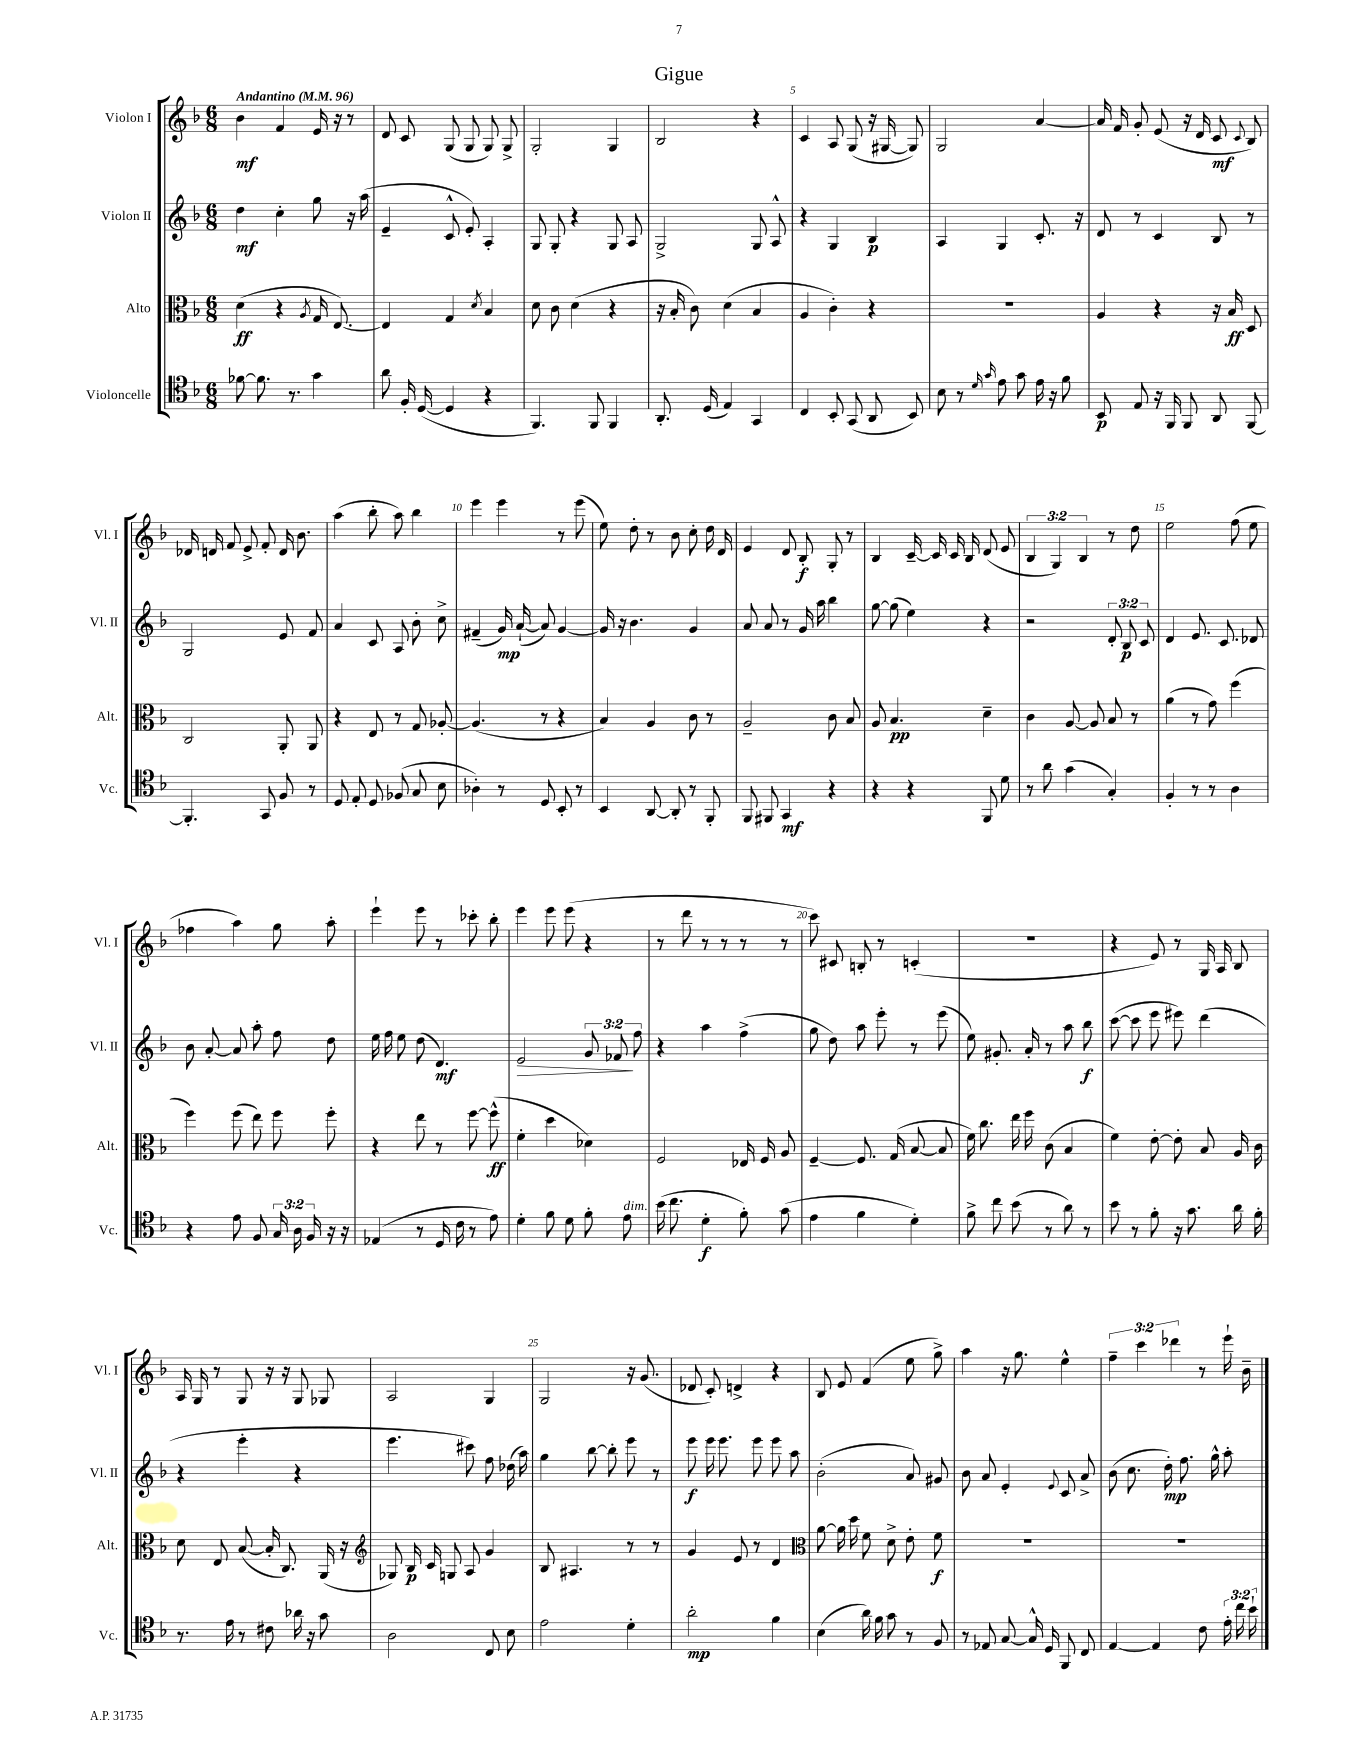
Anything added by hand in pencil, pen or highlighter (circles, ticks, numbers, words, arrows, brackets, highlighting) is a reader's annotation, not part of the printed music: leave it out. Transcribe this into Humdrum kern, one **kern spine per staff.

**kern	**kern	**kern	**kern
*staff4	*staff3	*staff2	*staff1
*clefC4	*clefC3	*clefG2	*clefG2
*k[b-]	*k[b-]	*k[b-]	*k[b-]
*M6/8	*M6/8	*M6/8	*M6/8
*MM96	*MM96	*MM96	*MM96
[8f-	(4d	4dd	4b-
8.f-]	.	.	.
.	4r	4cc'	4f
8.r	.	.	.
.	8qA	.	.
4g	16G	8gg	16e
.	[8.E)	.	16r
.	.	16r	8r
.	.	(16aa	.
=	=	=	=
8a	4E]	4e~	8d
16F'	.	.	8c
([16D	.	.	.
4D]	4G	8c^^	(8G
.	.	8e')	8G
.	8qd	.	.
4r	4B-	4A'	8G)
.	.	.	8G^
=	=	=	=
4.FF)	8d	8G	2G'
.	8c	8G'	.
.	(4d	4r	.
8FF	.	.	.
4FF	4r	8G	4G
.	.	8A	.
=	=	=	=
8.AA'	16r	2G^	2B-
.	16B-'	.	.
.	8c)	.	.
(16D	.	.	.
4E)	(4d	.	.
4GG	4B-	8G	4r
.	.	8A^^	.
=	=	=	=
4C	4A	4r	4c
8BB-'	4c')	4G	8A
(8GG	.	.	(8G
8AA	4r	4B-	16r
.	.	.	[16G#
8BB-)	.	.	8G#])
=	=	=	=
8B-	2.r	4A	2G
8r	.	.	.
16qqd	.	.	.
16qqg	.	.	.
8e	.	4G	.
8g	.	.	.
16e	.	8.c'	[4a
16r	.	.	.
8f	.	.	.
.	.	16r	.
=	=	=	=
8BB-	4A	8d	16a]
.	.	.	16f
8E	.	8r	8g'
16r	4r	4c	(8e
16FF	.	.	.
8FF	.	.	16r
.	.	.	16d
8AA	16r	8B-	8c
.	16B-	.	.
.	.	.	8qqc
[8FF	8D	8r	8B-)
=	=	=	=
4.FF']	2C	2G	16d-
.	.	.	16d
.	.	.	8f
.	.	.	8e^
8GG	.	.	8f'
8F	8AA'	8e	16d
.	.	.	8.b-
8r	8AA	8f	.
=	=	=	=
8D	4r	4a	(4aa
8E'	.	.	.
8D	8E	8c	8bb-'
(8F-	8r	8A	8aa)
8G	8G	8b-'	4bb-
8B-	[8A-'	8cc^	.
=	=	=	=
4A-')	(4.A-]	(4f#~	4eee
8r	.	16g)	4eee
.	.	([16a`	.
8D	8r	8a])	.
8BB-'	4r	[4g	8r
8r	.	.	(8eee
=	=	=	=
4BB-	4B-)	16g]	8ee)
.	.	16r	.
.	.	4.b-	8dd'
[8AA	4A	.	8r
8AA']	.	.	8b-
8r	8c	4g	8cc'
8FF'	8r	.	16dd
.	.	.	16d
=	=	=	=
8FF	2A~	8a	4e
8FF#	.	8a	.
4GG	.	8r	8d
.	.	16g	8B-'
.	.	16aa	.
4r	8c	4bb-	8G'
.	8B-	.	8r
=	=	=	=
4r	8A	[8gg	4B-
.	4.B-	(8gg]	.
4r	.	4ee)	[16c~
.	.	.	16c]
.	.	.	16c
.	.	.	16B-
8FF	4d~	4r	(8d
8d	.	.	8e
=	=	=	=
8r	4c	2r	6B-
8a	.	.	.
.	.	.	6G)
(4g	[8A	.	.
.	.	.	6B-
.	8A]	.	.
4G')	8B-	12d'	8r
.	.	12B-	.
.	8r	.	8dd
.	.	12c	.
=	=	=	=
4F'	(4a	4d	2ee
8r	8r	8.e	.
8r	8g)	.	.
.	.	8.c	.
4A	(4ff	.	(8ff
.	.	8d-	8ee
=	=	=	=
4r	4ff)	8b-	4ff-
.	.	[8a'	.
8e	(8ff	8a]	4aa)
8F	8ee)	8aa'	.
24G	8ff	8ff	8gg
24A	.	.	.
24F	.	.	.
16r	8ff'	8dd	8aa'
16r	.	.	.
=	=	=	=
(4E-	4r	16ee	4eee`
.	.	16ff	.
.	.	8ee	.
8r	8ee	(8dd	8eee
16D	8r	4.d)	8r
16c	.	.	.
8r	[8ff	.	8ccc-'
8e)	(8ff^^]	.	8bb-'
=	=	=	=
4d'	4f'	2e	4eee
8f	4dd	.	8eee
8d	.	.	(8eee
8f'	4d-)	12g	4r
.	.	12f-	.
8e	.	.	.
.	.	12ff	.
=	=	=	=
(16b-	2F	4r	8r
8.cc	.	.	.
.	.	.	8ddd
4d'	.	4aa	8r
.	.	.	8r
8f')	16E-	(4ff^	8r
.	16F	.	.
(8g	8A	.	8r
=	=	=	=
4e	[4F~	8gg	8ccc)
.	.	8dd)	8c#
4f	8.F]	8aa	8B'
.	.	8eee'	8r
.	(16G	.	.
4d')	[8B-	8r	(4c'
.	8B-]	(8eee	.
=	=	=	=
8f^	16f)	8ee)	2.r
.	8.cc	.	.
8cc	.	8.g#'	.
(8b-	16ee	.	.
.	16ff	16a'	.
8r	(8c	8r	.
8a)	4B-	8aa	.
8r	.	8bb-	.
=	=	=	=
8b-	4f)	([8ccc	4r
8r	.	8ccc]	.
8f'	[8e'	8eee	8e)
16r	8e']	8eee#)	8r
8.g	.	.	.
.	8B-	(4ddd	16G
.	.	.	16A
16a	16A	.	8B-
16f'	16c	.	.
=	=	=	=
8.r	8d	4r	16A
.	.	.	16G
.	8E	.	8r
16e	.	.	.
8r	([8B-	4eee'	8G
8c#	16B-']	.	16r
.	8.C)	.	16r
16a-	.	4r	8G
16r	.	.	.
8g	(16AA	.	8G-
.	16r	.	.
=	=	=	=
*	*clefG2	*	*
2A	8G-)	4.eee	2A
.	16B-	.	.
.	16c	.	.
.	8G	.	.
.	8A	8ccc#)	.
8C	4g	8ff	4G
8B-	.	(16dd-	.
.	.	16aa)	.
=	=	=	=
2e	8B-	4gg	2G
.	4.A#	.	.
.	.	[8bb-	.
.	.	8bb-']	.
4d'	8r	8eee	16r
.	.	.	(8.g
.	8r	8r	.
=	=	=	=
2a'	4g	8eee	8d-
.	.	16eee	8c')
.	.	8.eee	.
.	8e	.	4d^
.	8r	8eee	.
4f	4d	8eee	4r
.	.	8aa	.
=	=	=	=
*	*clefC3	*	*
(4B-	[8a	(2b-'	8B-
.	16a]	.	8e
.	16dd	.	.
16a)	8f	.	(4f
16f	.	.	.
8g	8d^	.	.
8r	8e'	8a)	8ee
8F	8f	8g#	8gg^)
=	=	=	=
8r	2.r	8b-	4aa
8E-	.	8a	.
[8G	.	4e'	16r
.	.	.	8.gg
16G^^]	.	.	.
16D	.	.	.
.	.	8qqe	.
8FF	.	8c	4ee^^
8C	.	8a^	.
=	=	=	=
[4E	2.r	(8b-	6ff~
.	.	8.cc	.
.	.	.	6ccc
4E]	.	.	.
.	.	16dd')	.
.	.	.	6ddd-
.	.	8.ff	.
8c	.	.	8r
.	.	16gg^^	.
24e'	.	8aa'	16eee`
24cc	.	.	.
.	.	.	16b-~
24b-`	.	.	.
==	==	==	==
*-	*-	*-	*-
